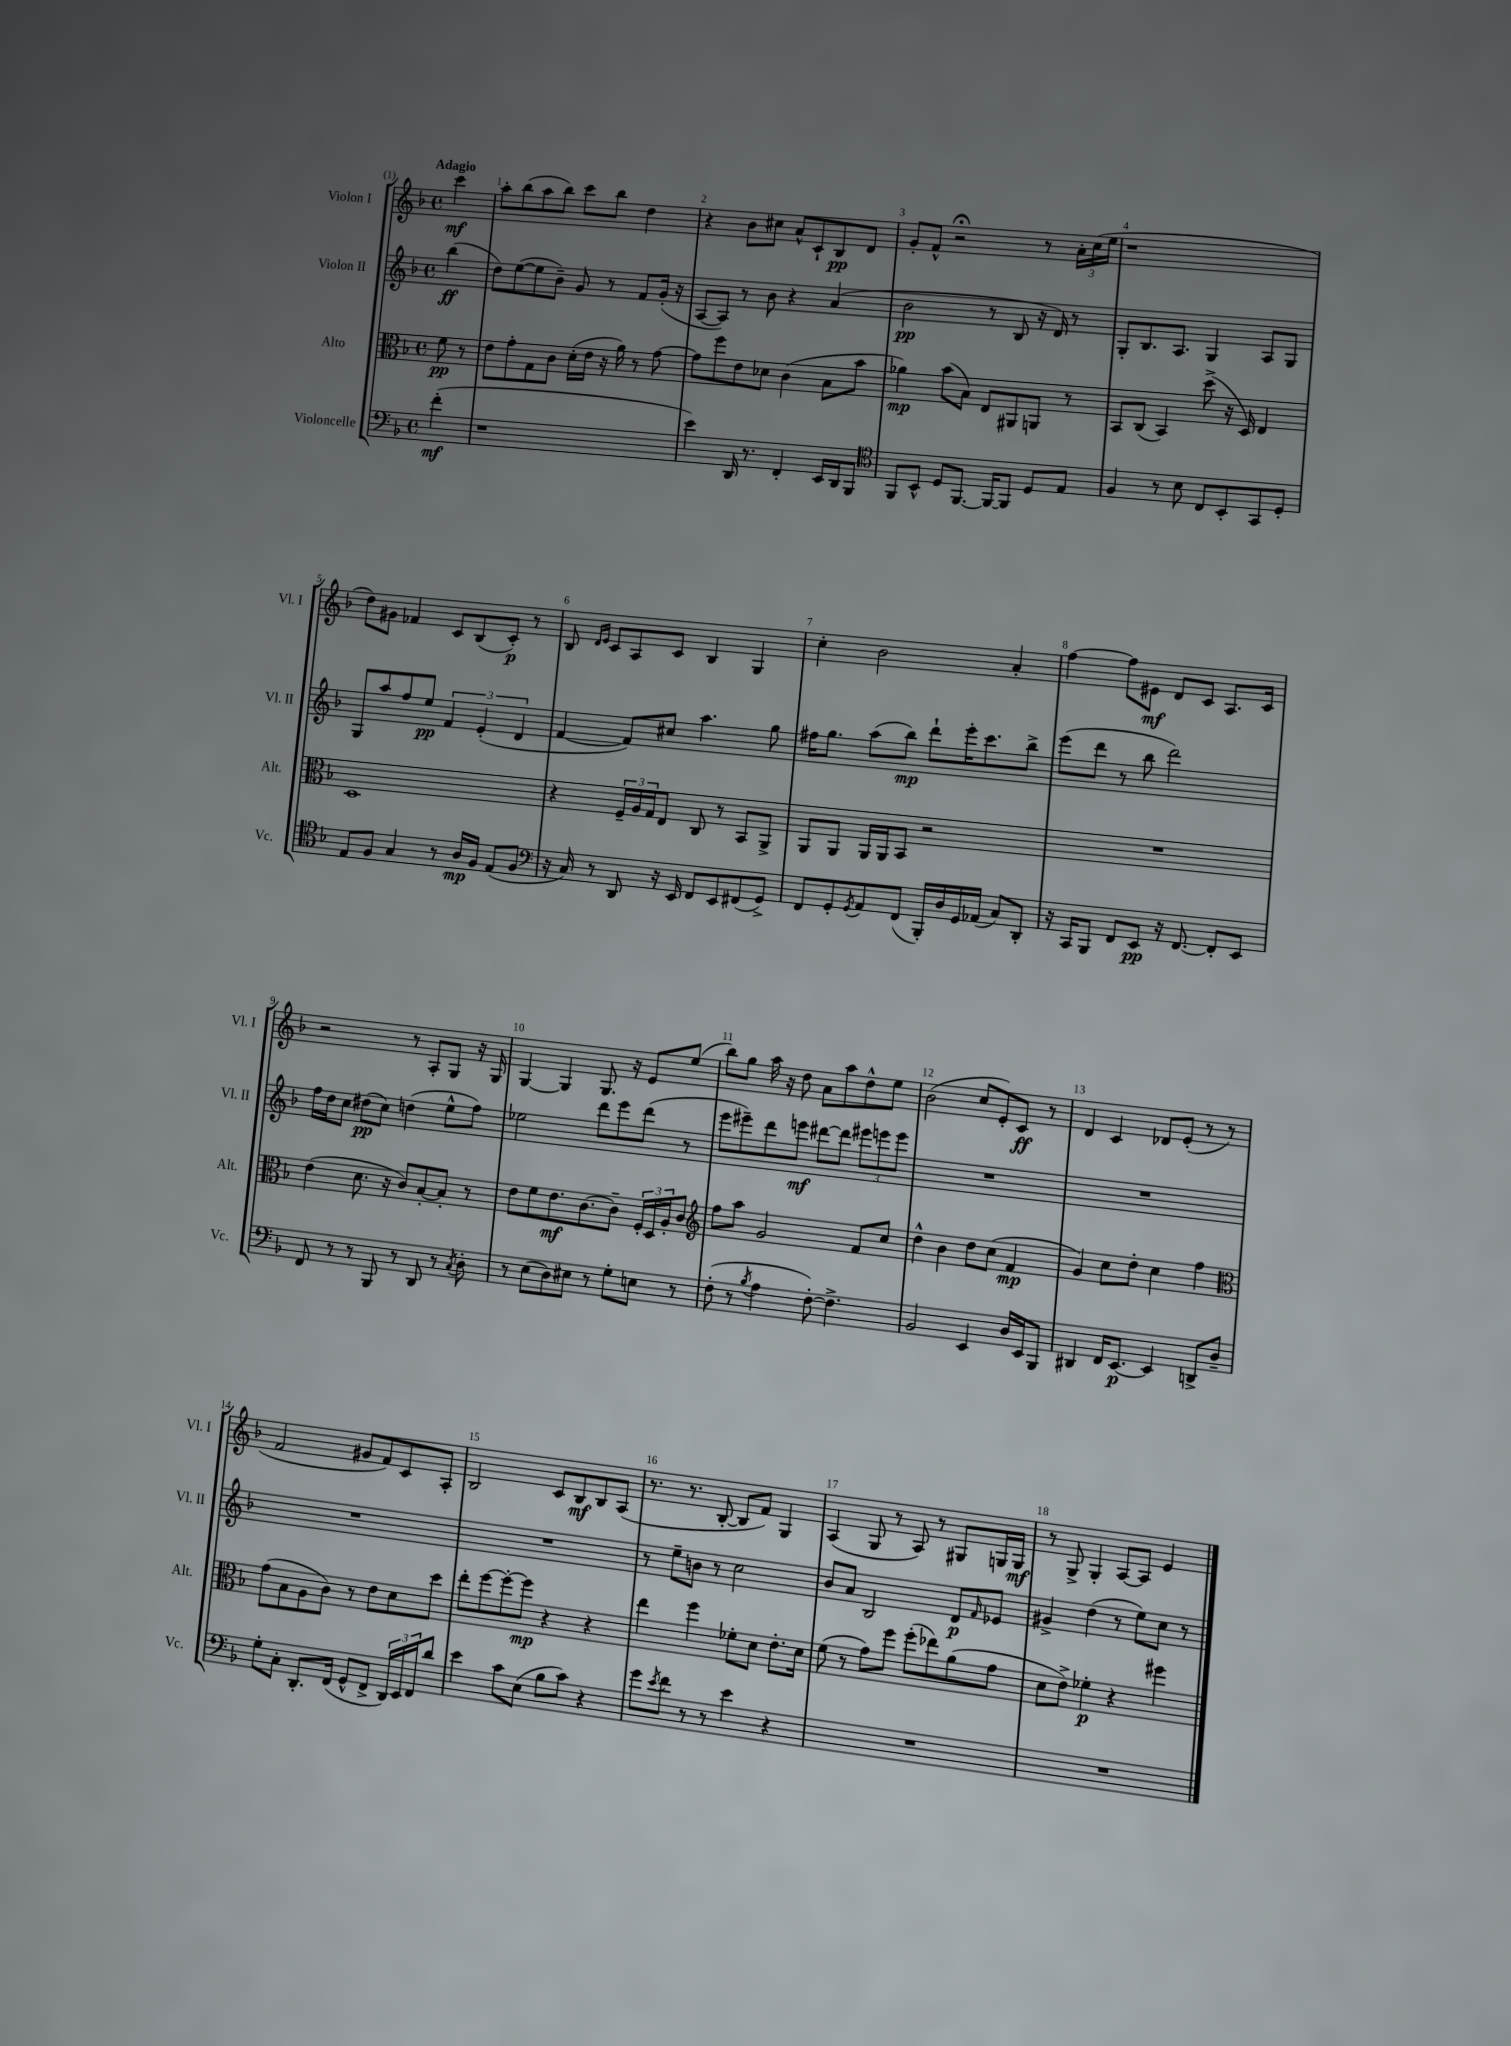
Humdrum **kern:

**kern	**dynam	**kern	**dynam	**kern	**dynam	**kern	**dynam
*part4	*part4	*part3	*part3	*part2	*part2	*part1	*part1
*staff4	*staff4	*staff3	*staff3	*staff2	*staff2	*staff1	*staff1
*I"Violoncelle	*	*I"Alto	*	*I"Violon II	*	*I"Violon I	*
*I'Vc.	*	*I'Alt.	*	*I'Vl. II	*	*I'Vl. I	*
*clefF4	*	*clefC3	*	*clefG2	*	*clefG2	*
*k[b-]	*	*k[b-]	*	*k[b-]	*	*k[b-]	*
*M4/4	*	*M4/4	*	*M4/4	*	*M4/4	*
*met(c)	*	*met(c)	*	*met(c)	*	*met(c)	*
=	=	=	=	=	=	=	=
!	!	!	!	!	!	!LO:TX:a:B:t=Adagio	!
(4f'\	mf	8f\	pp	(4bb-\	ff	4ccc\	mf
.	.	8r	.	.	.	.	.
=1	=1	=1	=1	=1	=1	=1	=1
1r	.	8e\L	.	8dd\L)	.	8aa'\L	.
.	.	8g'\	.	([8ee\	.	(8bb-\	.
.	.	8G\	.	8ee\]	.	8aa\	.
.	.	8c\J	.	8b-~\J)	.	8bb-\J)	.
.	.	(16d'\LL	.	8g/	.	8ccc\L	.
.	.	16e\JJ	.	.	.	.	.
.	.	16r	.	8r	.	8bb-\J	.
.	.	16a\)	.	.	.	.	.
.	.	8r	.	8f/L	.	4dd\	.
.	.	[8g\	.	(16g'/Jk	.	.	.
.	.	.	.	16r	.	.	.
=2	=2	=2	=2	=2	=2	=2	=2
4e\)	.	8g\L]	.	[8A/L	.	4r	.
.	.	8ff\	.	8A/J])	.	.	.
16DD/	.	8e\	.	8r	.	8b-\L	.
8.r	.	.	.	.	.	.	.
.	.	8d-X\J	.	8b-\	.	8cc#X\J	.
4FF'/	.	(4c\	.	4r	.	8a^^/L	.
.	.	.	.	.	.	8c`/	.
16EE/LL	.	8B-\L	.	(4a/	.	8B-/	pp
16DD/J	.	.	.	.	.	.	.
8BBB-/J	.	8b-\J	.	.	.	8d/J	.
=3	=3	=3	=3	=3	=3	=3	=3
*clefC4	*	*	*	*	*	*	*
8FF/L	.	4a-X\)	mp	2b-\	pp	8g'/L	.
8BB-^^/J	.	.	.	.	.	8f^^/J	.
8D/L	.	(8b-\L	.	.	.	2r;<	.
[8.FF/J	.	8B-\J)	.	.	.	.	.
.	.	8E/L	.	8r	.	.	.
16FF/KL_	.	.	.	.	.	.	.
8FF/J]	.	8AA#X/	.	8B-/	.	.	.
8D/L	.	8AAn/J	.	16r	.	8r	.
.	.	.	.	16d/)	.	.	.
8E/J	.	8r	.	8r	.	24a'\LL	.
.	.	.	.	.	.	(24cc\	.
.	.	.	.	.	.	24ee\JJ	.
=4	=4	=4	=4	=4	=4	=4	=4
4F/	.	8BB-/L	.	8G'/L	.	1r	.
.	.	(8C/J	.	8.B-/	.	.	.
8r	.	4BB-/)	.	.	.	.	.
.	.	.	.	8.A/J	.	.	.
8B-\	.	.	.	.	.	.	.
8C/L	.	(8dd^\	.	4G/	.	.	.
8BB-'/	.	16r	.	.	.	.	.
.	.	16D/)	.	.	.	.	.
8GG/	.	4E/	.	8A/L	.	.	.
8D'/J	.	.	.	8G/J	.	.	.
!!LO:LB:g=z
=5	=5	=5	=5	=5	=5	=5	=5
8E/L	.	1D	.	8G/L	.	8dd\L)	.
8F/J	.	.	.	8aa/	.	8g#X\J	.
4G/	.	.	.	8ff/	.	4f-X/	.
.	.	.	.	8ee/J	pp	.	.
8r	.	.	.	6f/	.	8c/L	.
16A/LL	mp	.	.	.	.	(8B-/	.
.	.	.	.	(6e'/	.	.	.
16F/JJ	.	.	.	.	.	.	.
(8E/L	.	.	.	.	.	8c'/J)	p
.	.	.	.	6d/	.	.	.
8F/J	.	.	.	.	.	8r	.
=6	=6	=6	=6	=6	=6	=6	=6
*clefF4	*	*	*	*	*	*	*
16r	.	4r	.	[4f/	.	8B-/	.
16C/)	.	.	.	.	.	.	.
.	.	.	.	.	.	16qqd/LL	.
.	.	.	.	.	.	16qqe/JJ	.
8r	.	.	.	.	.	8c/L	.
8DD/	.	24F~/LL	.	8f/L])	.	8A/	.
.	.	24A/	.	.	.	.	.
.	.	24G/J	.	.	.	.	.
16r	.	8E/J	.	8cc#X/J	.	8c/J	.
16EE/	.	.	.	.	.	.	.
8FF/L	.	8C/	.	4.aa\	.	4B-/	.
8EE/	.	8r	.	.	.	.	.
(8FF#X/	.	8BB-/L	.	.	.	4G/	.
8GG^/J)	.	8AA^/J	.	8gg\	.	.	.
=7	=7	=7	=7	=7	=7	=7	=7
8FF/L	.	8AA/L	.	16ff#X\KL	.	4cc'\	.
.	.	.	.	8.gg\J	.	.	.
8GG'/	.	8AA/J	.	.	.	.	.
8qGG/	.	.	.	.	.	.	.
8AA/	.	16AA/LL	.	(8aa\L	.	2b-\	.
.	.	16AA/J	.	.	.	.	.
(8FF/J	.	8BB-/J	.	8bb-\J)	mp	.	.
16BBB-'/LL)	.	2r	.	8ddd`\L	.	.	.
16D/	.	.	.	.	.	.	.
16GG/	.	.	.	16eee'\K	.	.	.
(16AA-X/JJ	.	.	.	8.ccc\	.	.	.
8C/L)	.	.	.	.	.	4a'/	.
8DD'/J	.	.	.	8bb-^\J	.	.	.
=8	=8	=8	=8	=8	=8	=8	=8
16r	.	1r	.	(8eee\L	.	[4ff\	.
16CC/KL	.	.	.	.	.	.	.
8BBB-/J	.	.	.	8ddd\J	.	.	.
8FF/L	.	.	.	8r	.	8ff\L]	.
8EE/J	pp	.	.	8bb-\	.	8e#X\J	mf
16r	.	.	.	2ddd\)	.	8d/L	.
[8.FF/	.	.	.	.	.	.	.
.	.	.	.	.	.	8c/J	.
8FF'/L]	.	.	.	.	.	8.A/L	.
8EE/J	.	.	.	.	.	.	.
.	.	.	.	.	.	16c/Jk	.
!!LO:LB:g=z
=9	=9	=9	=9	=9	=9	=9	=9
8FF/	.	(4e\	.	16ff\LL	.	2r	.
.	.	.	.	16dd\J	.	.	.
8r	.	.	.	8cc\J	.	.	.
8r	.	8.d\	.	(8dd#X\L	pp	.	.
8BBB-/	.	.	.	8cc\J)	.	.	.
.	.	16r	.	.	.	.	.
8r	.	8c/L)	.	(4ddn\	.	8r	.
8DD/	.	[8B-'/	.	.	.	8A'/L	.
8r	.	8B-'/J]	.	8ee^^\L	.	8G/J	.
8qC/	.	.	.	.	.	.	.
8D'\	.	8r	.	8ff\J)	.	16r	.
.	.	.	.	.	.	16G/	.
=10	=10	=10	=10	=10	=10	=10	=10
8r	.	8e\L	.	2ee-X\	.	[4G/	.
(8E\L	.	8f\	.	.	.	.	.
8D\)	.	8.e\	mf	.	.	4G/]	.
8E#X\J	.	.	.	.	.	.	.
.	.	[8.c\	.	.	.	.	.
8r	.	.	.	8ddd\L	.	8.G/	.
8G'\L	.	8c~\J]	.	8eee\	.	.	.
.	.	.	.	.	.	16r	.
8En\J	.	24F'/LL	.	(8ddd\J	.	8e/L	.
.	.	24D/	.	.	.	.	.
.	.	24A'/J	.	.	.	.	.
8r	.	8c/J	.	8r	.	(8ee/J	.
=11	=11	=11	=11	=11	=11	=11	=11
*	*	*clefG2	*	*	*	*	*
(8F'\	.	8ff\L	.	8eee\L	.	8bb-\L)	.
8r	.	8aa\J	.	8eee#X~\)	.	8gg\J	.
8qB-/	.	.	.	.	.	.	.
4A\	.	2g/	.	8ddd\	.	16aa\	.
.	.	.	.	.	.	16r	.
.	.	.	.	8eeen\J	mf	8dd\	.
[8F'\)	.	.	.	[8ddd#X\L	.	8a\L	.
4.F^\]	.	.	.	8ddd#\J]	.	8aa\	.
.	.	8f/L	.	12eee#X\L	.	8dd^^\	.
.	.	.	.	12eeen\	.	.	.
.	.	8cc/J	.	.	.	8ee\J	.
.	.	.	.	12eee\J	.	.	.
=12	=12	=12	=12	=12	=12	=12	=12
2BB-/	.	4dd^^\	.	1r	.	(2b-\	.
.	.	4b-\	.	.	.	.	.
4EE/	.	8dd\L	.	.	.	8cc/L	.
.	.	(8cc\J	.	.	.	8e'/)	.
16D/LL	.	4f/	mp	.	.	8c/J	ff
16EE/J	.	.	.	.	.	.	.
8BBB-/J	.	.	.	.	.	8r	.
=13	=13	=13	=13	=13	=13	=13	=13
4DD#X/	.	4g/)	.	1r	.	4d/	.
16FF/KL	.	8cc\L	.	.	.	4c/	.
[8.EE/J	p	.	.	.	.	.	.
.	.	8dd'\J	.	.	.	.	.
4EE/]	.	4cc\	.	.	.	8d-X/L	.
.	.	.	.	.	.	(8e'/J	.
8DDn^/L	.	4ff\	.	.	.	8r	.
8D~/J	.	.	.	.	.	8r	.
!!LO:LB:g=z
=14	=14	=14	=14	=14	=14	=14	=14
*	*	*clefC3	*	*	*	*	*
8G'\L	.	(8g\L	.	1r	.	2f/	.
8C'\J	.	8B-\	.	.	.	.	.
8.DD'/L	.	8A\	.	.	.	.	.
.	.	8c\J)	.	.	.	.	.
(16FF/Jk	.	.	.	.	.	.	.
8GG^^/L	.	8r	.	.	.	8g#X/L	.
8FF^/J	.	8e\L	.	.	.	8f/)	.
24DD/LL)	.	8d\	.	.	.	8c/	.
24EE/	.	.	.	.	.	.	.
24FF/J	.	.	.	.	.	.	.
8d/J	.	8dd\J	.	.	.	8A'/J	.
=15	=15	=15	=15	=15	=15	=15	=15
4e\	.	8ee'\L	.	1r	.	2B-/	.
.	.	[8ff\	.	.	.	.	.
8c\L	.	8ff'\_	.	.	.	.	.
(8E\J	.	8ff\J]	mp	.	.	.	.
8B-\L	.	4r	.	.	.	8c/L	.
8c\J)	.	.	.	.	.	8B-/	mf
4r	.	4r	.	.	.	8B-/	.
.	.	.	.	.	.	(8A/J	.
=16	=16	=16	=16	=16	=16	=16	=16
8g\L	.	4ee\	.	8r	.	8.r	.
8qe/	.	.	.	.	.	.	.
8f\J	.	.	.	8ee~\L	.	.	.
.	.	.	.	.	.	8.r	.
8r	.	4ff\	.	8bn\J	.	.	.
8r	.	.	.	8r	.	[8B-'/	.
4e\	.	8f-X'\L	.	2cc\	.	8B-/L]	.
.	.	8d\J	.	.	.	8f/J)	.
4r	.	8.e'\L	.	.	.	4G/	.
.	.	16d\Jk	.	.	.	.	.
=17	=17	=17	=17	=17	=17	=17	=17
1r	.	(8f\	.	8b-/L	.	(4A/	.
.	.	8r	.	8a/J	.	.	.
.	.	8g\L)	.	2B-/	.	8G/	.
.	.	8ff\J	.	.	.	8r	.
.	.	(8ff'\L	.	.	.	8A/)	.
.	.	8ee-X\)	.	.	.	8r	.
.	.	(8a\	.	8d/L	p	8G#X/L	.
.	.	.	.	16qqf/	.	.	.
.	.	8g\J	.	8e-X/J	.	16Gn/L	.
.	.	.	.	.	.	16G/JJ	mf
=18	=18	=18	=18	=18	=18	=18	=18
1r	.	8d\L	.	4g#X^/	.	8r	.
.	.	8e^\J)	.	.	.	8G^/	.
.	.	4f-X'\	p	(4dd\	.	4G'/	.
.	.	4r	.	8r	.	[8A/L	.
.	.	.	.	8ee\L)	.	8A/J]	.
.	.	4ff#X\	.	8cc\J	.	4e/	.
.	.	.	.	8r	.	.	.
==	==	==	==	==	==	==	==
*-	*-	*-	*-	*-	*-	*-	*-
